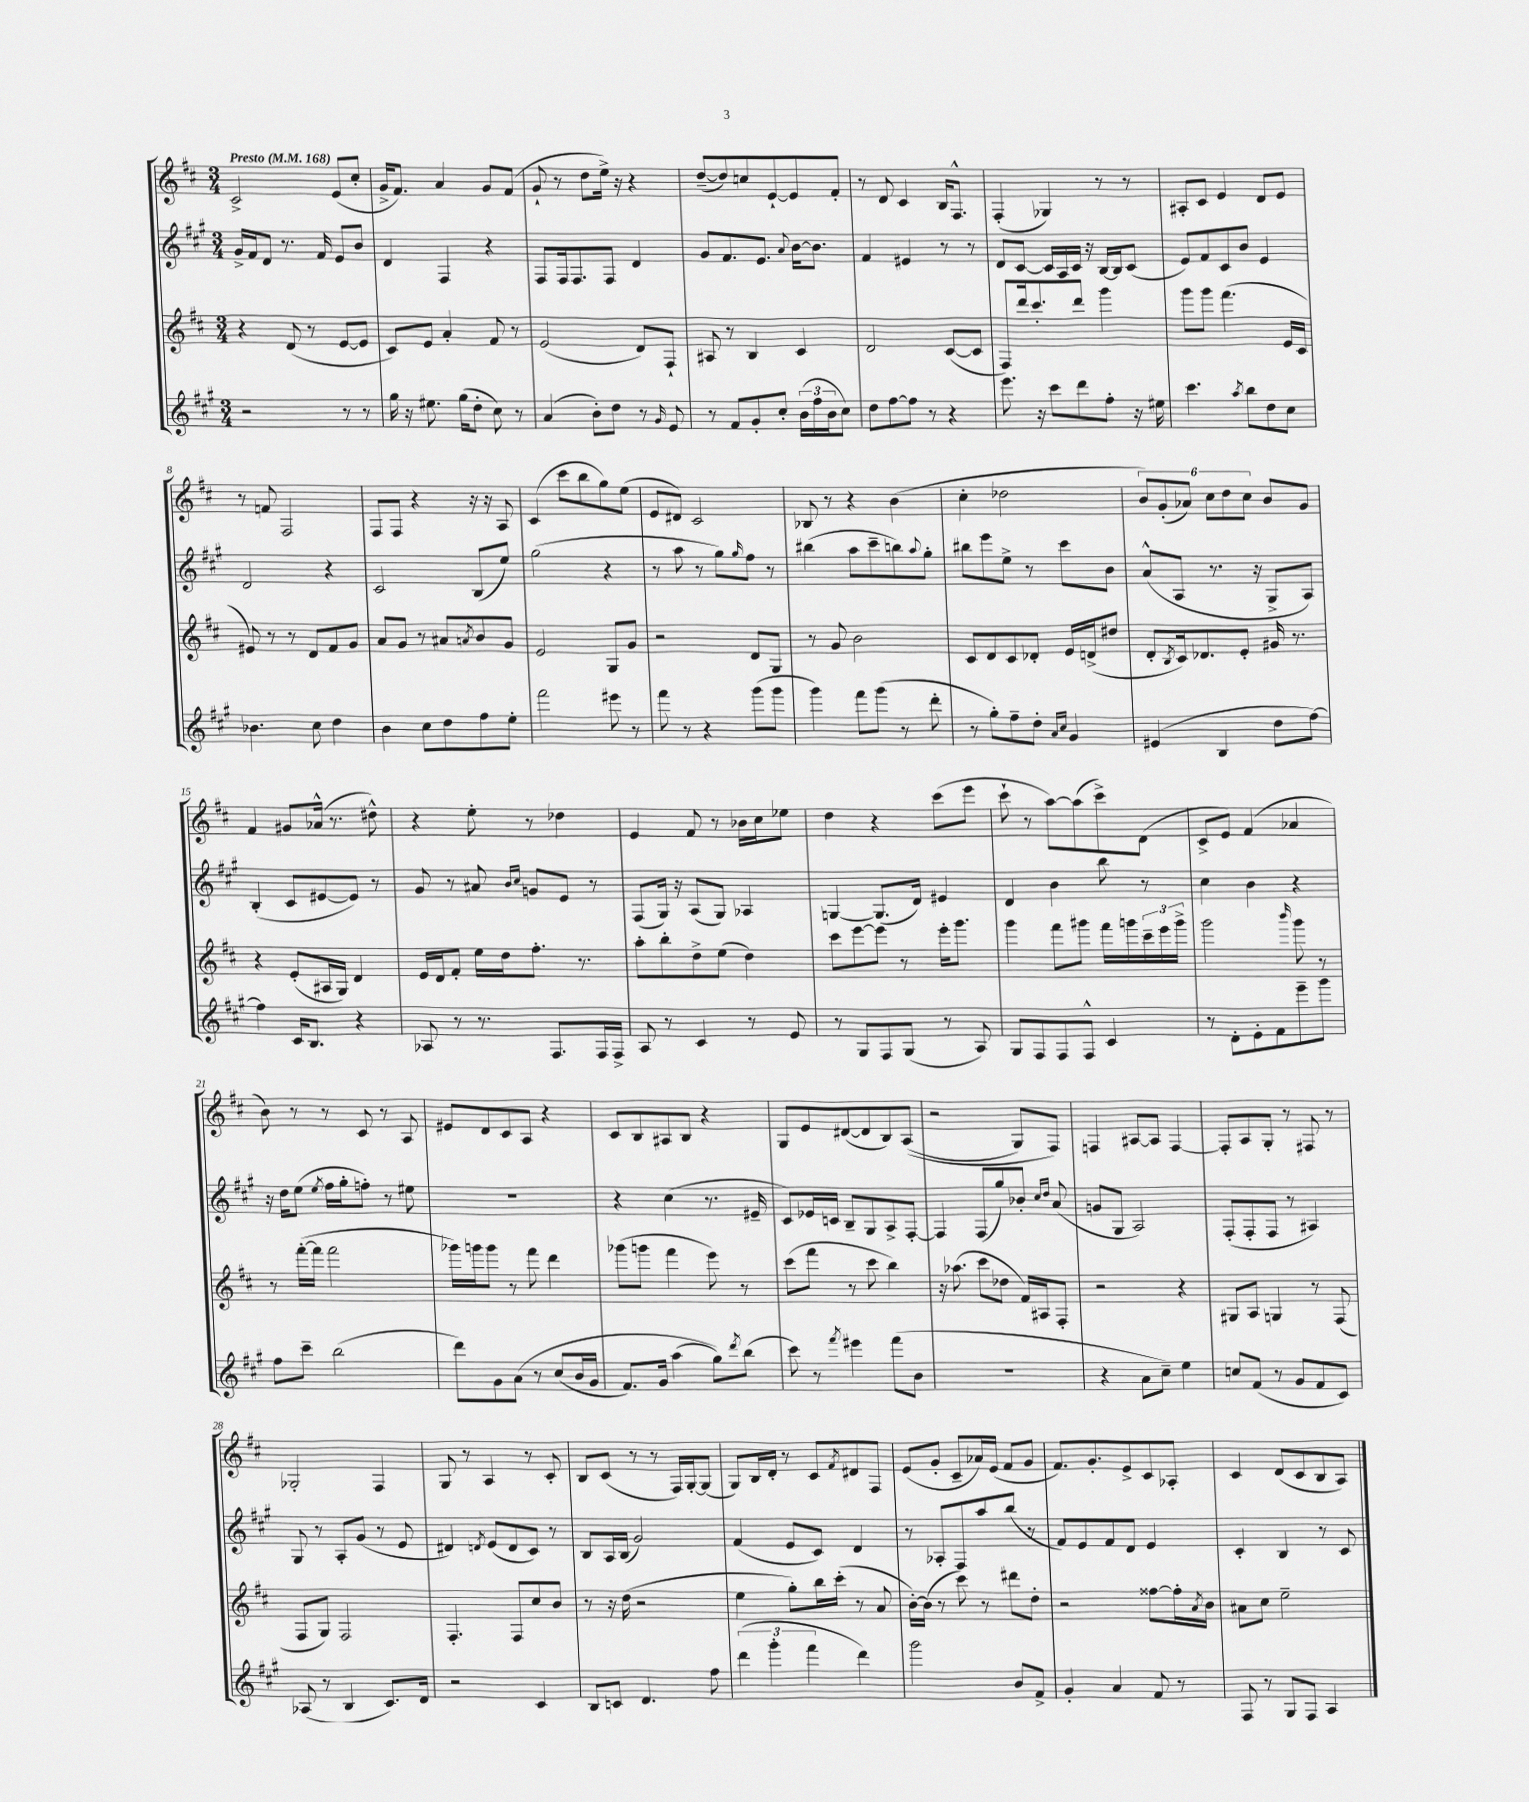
<<
\new StaffGroup <<
\new Staff = "s0" {
    \clef treble \key d \major \numericTimeSignature \time 3/4 \tempo "Presto" 4 = 168
    cis'2-> e'8( cis''8-. |
    g'16-> fis'8.) a'4 g'8 fis'8( |
    g'8-! r8 d''8 e''16->) r16 r4 |
    d''8~--( d''8) c''8 e'8~-! e'8 fis'8-. |
    r8 d'8 cis'4 b16 fis8.-^ |
    fis4-.( ges4) r8 r8 |
    ais8-. cis'8 e'4 d'8 e'8 |
    r8 f'8 fis2 |
    fis8 fis8 r4 r16 r16 a8 |
    cis'4( cis'''8 b''8 g''8) e''8( |
    e'8 dis'8) cis'2 |
    bes8 r8 r4 b'4( |
    cis''4-. des''2 |
    \tuplet 6/4 { b'8) g'8-.( aes'8) cis''8 d''8 cis''8 } b'8 g'8 |
    fis'4 gis'8 aes'16-^( r8. dis''8-^) |
    r4 e''8-. r8 des''4 |
    e'4 fis'8 r8 bes'16 cis''16 ees''8 |
    d''4 r4 cis'''8( e'''8 |
    cis'''8-! r8 a''8~) a''8( cis'''8->) d'8( |
    cis'8-> e'8) fis'4( aes'4 |
    b'8) r8 r8 cis'8 r8 a8 |
    eis'8 d'8 cis'8 a8 r4 |
    cis'8 b8 ais8 b8 r4 |
    g8 e'8 dis'8~( dis'8 b8) a8(\( |
    r2 g8) fis8\) |
    f4 ais8~ ais8 f4~ |
    f8-. a8 g8-. r8 fis8 r8 |
    ges2-. fis4 |
    g8 r8 a4 r8 cis'8-. |
    b8 cis'8( r8 r8 fis16) g16~-. g8( |
    g8) b16 d'16-. r8 cis'8 \acciaccatura { fis'8 } dis'8 fis8 |
    e'8( g'8-. cis'8-- aes'16) e'16( fis'8 g'8 |
    fis'8.) g'8.-. e'8-> cis'8 aes8-. |
    cis'4 d'8( cis'8 b8 a8) \bar "|." |
}
\new Staff = "s1" {
    \clef treble \key a \major \numericTimeSignature \time 3/4
    gis'16-> fis'16 d'8 r8. fis'16 e'8 b'8 |
    d'4 fis4 r4 |
    fis8 fis16 fis8. fis8 d'4 |
    gis'8 fis'8. e'8. \appoggiatura { a'8 } b'16~ b'8. |
    fis'4 eis'4 r8 r8 |
    d'8 cis'8~ cis'16 a16 cis'16 r16 b16~ b16 cis'8( |
    e'8) fis'8 cis'8 b'8 e'4 |
    d'2 r4 |
    cis'2 b8( e''8) |
    gis''2( r4 |
    r8 a''8 r8 gis''8) \grace { gis''16 } fis''8 r8 |
    bis''4( a''8 cis'''8-- b''8) \appoggiatura { a''8 } gis''8-. |
    bis''8 e'''8 e''8-> r8 cis'''8 b'8 |
    a'8-^( a8 r8. r16 gis8-> a8) |
    b4-.( cis'8 eis'8~ eis'8) r8 |
    gis'8 r8 ais'8 \grace { b'16 cis''16 } g'8 e'8 r8 |
    fis8( gis16) r16 a8( gis8) aes4 |
    g4~ g8.( d'16) eis'4 |
    d'4 b'4 b''8 r8 |
    cis''4 b'4 r4 |
    r16 d''16 e''8( \acciaccatura { e''8 } fis''16 gis''16-. f''8-.) r8 eis''8 |
    R2. |
    r4 cis''4( r8. eis'16-- |
    cis'8) ees'16 c'16 b8-- gis8 a8-> fis8~-. |
    fis4 fis8( gis''8) bes'8-. \grace { cis''16 d''16 } a'8( |
    g'8 gis8 a2) |
    fis8-.( fis8-. fis8 r8 ais4) |
    gis8 r8 a8-. gis'8( r8 e'8 |
    dis'4) \acciaccatura { d'8 } e'8( d'8 cis'8) r8 |
    b8 a16 b16( gis'2) |
    fis'4( e'8 cis'8) d'4 |
    r8 aes8-. fis8 a''8 b''8( r8 |
    fis'8) e'8 fis'8 d'8 e'4 |
    cis'4-. b4 r8 cis'8 \bar "|." |
}
\new Staff = "s2" {
    \clef treble \key d \major \numericTimeSignature \time 3/4
    r4 d'8( r8 e'8~ e'8 |
    cis'8) e'8 a'4-. fis'8 r8 |
    e'2( d'8) fis8-! |
    ais8 r8 b4 cis'4 |
    d'2 cis'8~( cis'8 |
    fis8) d'''16 cis'''8.-. d'''8 g'''4 |
    g'''8 g'''8 fis'''4.( e'16 cis'16 |
    eis'8) r8 r8 d'8 fis'8 g'8 |
    a'8 g'8 r8 ais'8 \acciaccatura { a'8 } b'8 g'8 |
    e'2 g8 g'8 |
    r2 d'8 g8 |
    r8 g'8 b'2 |
    cis'8 d'8 cis'8 des'8-. e'16 d'16->( dis''8 |
    d'8-. \acciaccatura { b8 } cis'16) des'8. e'8-. gis'16 r8. |
    r4 e'8-.( ais16 g16) d'4 |
    e'16 d'16 fis'8-. e''16 d''16 fis''8.-. r8. |
    a''8-. b''8-. d''8-> e''8( d''4) |
    cis'''8 e'''8~ e'''8 r8 e'''16-. g'''8. |
    g'''4 fis'''8 gis'''8 fis'''16 g'''16 \tuplet 3/2 { cis'''16-- e'''16 g'''16-> } |
    g'''2 \grace { b'''16 } g'''8 r8 |
    r8 fis'''16~-.( fis'''16 fis'''2 |
    ges'''16) g'''16 g'''8 r8 fis'''8 d'''4 |
    ges'''8( g'''8 fis'''4 e'''8) r8 |
    cis'''8( fis'''8 r8 cis'''8 b''4) |
    r16 aes''8.( cis'''8 des''8 fis'16) ais16 fis8-. |
    r2 r4 |
    gis8 a8 g4 r8 fis8( |
    fis8 g8) fis2 |
    fis4.-. fis8 cis''8 b'8 |
    r8 r16 d''16( r2 |
    e''4 g''8-.) b''16 cis'''16-.( r8 a'8 |
    b'16~-.) b'16( r8 cis'''8) r8 dis'''8 d''8-. |
    r2 fisis''8~ fisis''16-. \acciaccatura { a'8 } b'16 |
    ais'8 cis''8 e''2-- \bar "|." |
}
\new Staff = "s3" {
    \clef treble \key a \major \numericTimeSignature \time 3/4
    r2 r8 r8 |
    gis''16 r16 eis''8. gis''16( d''8-. cis''8) r8 |
    a'4( b'8-.) d''8 r8 \grace { gis'16 } e'8 |
    r8 fis'8 gis'8-. cis''8-. \tuplet 3/2 { b'16( fis''16 b'16 } cis''8) |
    d''8 fis''8~ fis''8 r8 r4 |
    e'''8. r16 cis'''8 d'''8 fis''8-. r16 eis''16 |
    cis'''4. \acciaccatura { a''8 } b''8 d''8 cis''8 |
    bes'4. cis''8 d''4 |
    b'4 cis''8 d''8 fis''8 e''8-. |
    fis'''2 eis'''8 r8 |
    fis'''8 r8 r4 gis'''8( gis'''8 |
    gis'''4) fis'''8 gis'''8( r8 d'''8-. |
    r8 gis''8-.) fis''8-- d''8-. \grace { a'16 cis''16 } gis'4 |
    eis'4( b4 d''8 fis''8~) |
    fis''4 cis'16 b8. r4 |
    aes8 r8 r8. fis8. fis16 fis16-> |
    a8 r8 cis'4 r8 e'8 |
    r8 gis8 fis8 gis8( r8 a8) |
    gis8 fis8 fis8 fis8-^ cis'4 |
    r8 d'8-. e'8-. fis'8 e'''8-- gis'''8 |
    fis''8 cis'''8-- b''2( |
    d'''8) gis'8 a'8\( r8 cis''8( b'16 gis'16 |
    fis'8.) gis'16 a''4( gis''8)\) \acciaccatura { d'''8 } b''8( |
    cis'''8) r8 \acciaccatura { fis'''8 } eis'''4 fis'''8( b'8 |
    R2. |
    r4 a'8 cis''8--) e''4 |
    c''8 fis'8( r8 gis'8 fis'8 cis'8) |
    aes8( r8 b4 cis'8.) d'16 |
    r2 cis'4 |
    b8 c'8 d'4. fis''8 |
    \tuplet 3/2 { d'''4( gis'''4-. fis'''4 } d'''4) |
    gis'''2 b'8 fis'8-> |
    gis'4-. a'4 fis'8 r8 |
    fis8 r8 gis8 fis8-> a4 \bar "|." |
}
>>
>>
